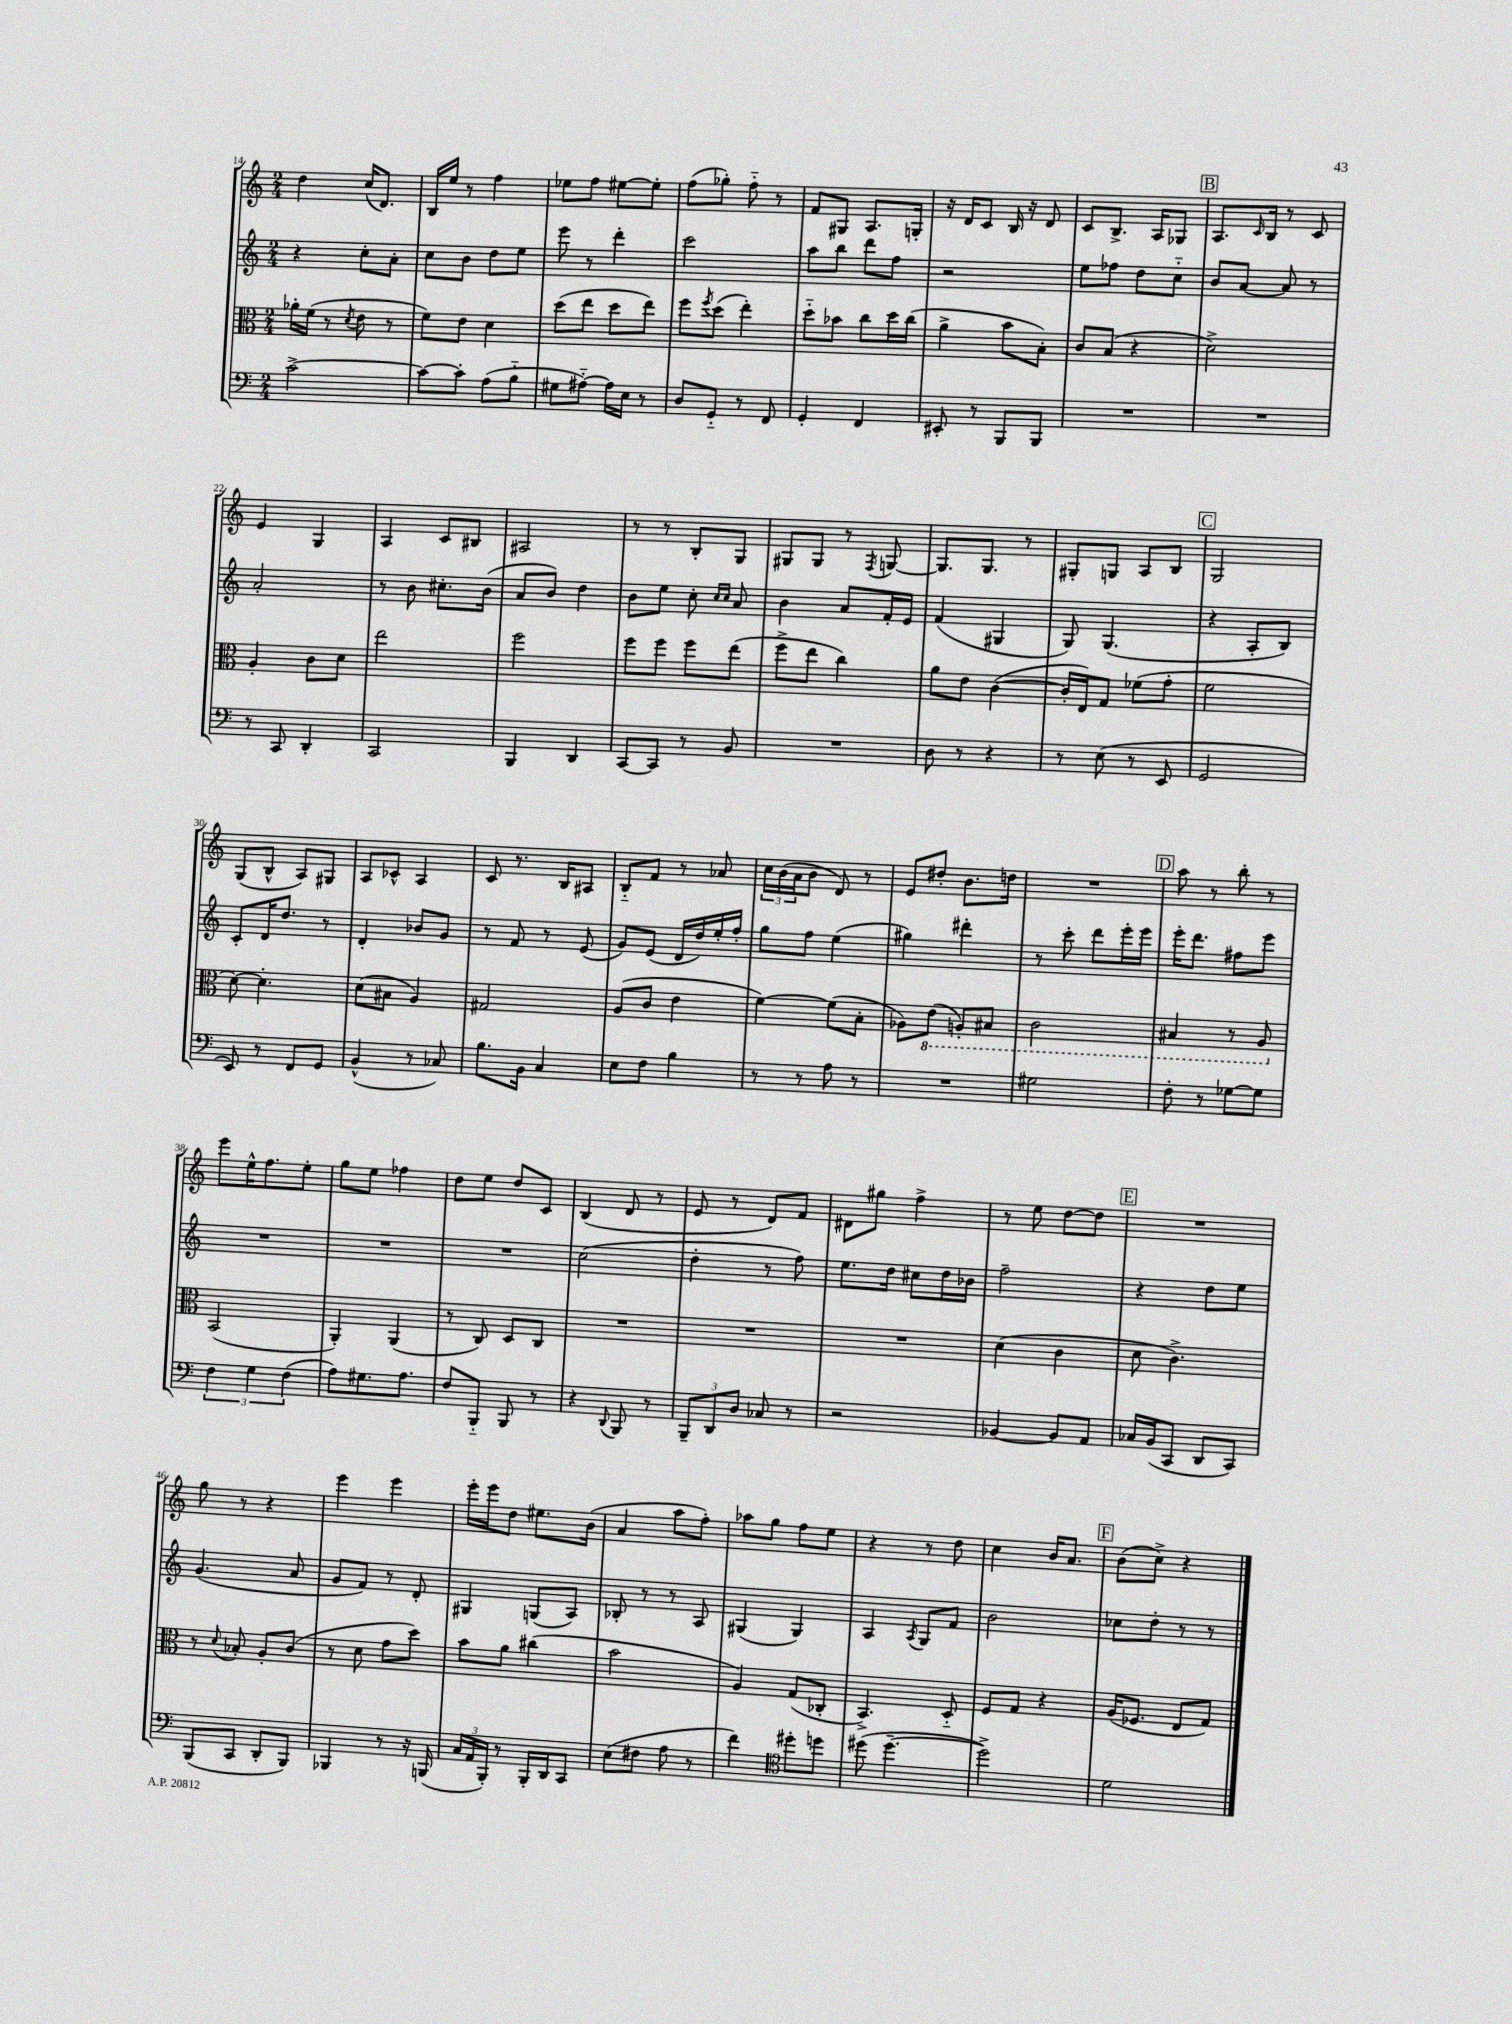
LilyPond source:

<<
\new StaffGroup <<
\new Staff = "s0" {
    \clef treble \key c \major \numericTimeSignature \time 2/4
    d''4 c''16( d'8.) |
    b16 e''16 r8 f''4 |
    ees''8 f''8 eis''8~ eis''8-. |
    f''8( ges''8-.) f''8-_ r8 |
    f'8 gis8 a8. g16-. |
    r16 d'16 c'8 b16 r16 d'8 |
    c'8 b8.-> a16 ges8 |
    \mark \markup { \box "B" } a8. \grace { c'16 } b16 r8 c'8 |
    e'4 g4 |
    a4 c'8 bis8 |
    ais2 |
    r8 r8 b8-. g8 |
    gis8 gis8 r8 \acciaccatura { f8 } g8~ |
    g8. g8. r8 |
    gis8-. g8 a8 b8 |
    \mark \markup { \box "C" } g2 |
    g8( b8-^ a8) gis8 |
    a8 ces'8-^ a4 |
    c'8 r8. b16 ais8 |
    b8-_ f'8 r8 aes'8 |
    \tuplet 3/2 { c''16 b'16( a'16 } b'8 d'8) r8 |
    e'8 dis''8-. b'8. d''16 |
    R2 |
    \mark \markup { \box "D" } a''8 r8 b''8-. r8 |
    e'''8 e''16-^ f''8. e''8-. |
    g''8 e''8 fes''4 |
    d''8 e''8 d''8 c'8 |
    b4( d'8 r8 |
    e'8 r8 d'8) f'8 |
    dis'8 gis''8 f''4-> |
    r8 e''8 d''8~ d''8 |
    \mark \markup { \box "E" } R2 |
    g''8 r8 r4 |
    e'''4 e'''4 |
    e'''16-. e'''16 d''8 eis''8. b'16( |
    a'4 a''8 f''8-.) |
    aes''8 g''8 f''8 e''8 |
    r4 r8 d''8 |
    c''4 b'16 a'8. |
    \mark \markup { \box "F" } b'8( c''8->) r4 \bar "|." |
}
\new Staff = "s1" {
    \clef treble \key c \major \numericTimeSignature \time 2/4
    r4 c''8-. a'8-. |
    c''8 b'8 d''8 e''8 |
    e'''8 r8 d'''4-. |
    c'''2 |
    a''8 b''8 d'''8 f''8 |
    r2 |
    e''8 fes''8 d''8 c''8-_ |
    \mark \markup { \box "B" } b'8 a'8~ a'8 r8 |
    a'2-. |
    r8 b'8 cis''8.-. b'16( |
    a'8 b'8) d''4 |
    b'8 e''8 c''8-. \grace { c''16 c''16 } a'8 |
    b'4 a'8 f'16-. e'16 |
    f'4( gis4 |
    g8) g4.( |
    \mark \markup { \box "C" } r4 a8-. b8) |
    c'8-. d'16 d''8. r8 |
    d'4-. bes'8 g'8 |
    r8 f'8 r8 e'8( |
    g'8) e'8( d'16 d''16) e''16-. f''16-. |
    g''8 f''8 e''4( |
    gis''4) dis'''4-. |
    r8 c'''8-. d'''8 e'''16-. e'''16 |
    \mark \markup { \box "D" } e'''16-. d'''8. fis''8 e'''8 |
    R2 |
    R2 |
    R2 |
    c''2( |
    d''4-. r8 f''8) |
    e''8. d''16 cis''8 d''16 bes'16 |
    f''2-- |
    \mark \markup { \box "E" } r4 d''8 e''8 |
    g'4.( a'8 |
    g'8 f'8) r8 d'8-. |
    gis4 g8( a8) |
    bes8-. r8 r8 a8 |
    gis4( gis4) |
    a4 \acciaccatura { a8 } g8 f'8 |
    b'2 |
    \mark \markup { \box "F" } ces''8 d''8-. r8 r8 \bar "|." |
}
\new Staff = "s2" {
    \clef alto \key c \major \numericTimeSignature \time 2/4
    aes'16-. f'16( r8 \acciaccatura { d'8 } e'8 r8 |
    f'8) e'8 d'4 |
    d''8( e''8 d''8 e''8) |
    f''8 \acciaccatura { f''8 } d''8( e''4-.) |
    d''8-_ bes'8 c''8 d''16 c''16( |
    a'4-> b'8 b8-.) |
    c'8 b8( r4 |
    \mark \markup { \box "B" } d'2->) |
    a4-. c'8 d'8 |
    e''2 |
    f''2 |
    f''8 f''8 f''8 e''8( |
    f''8-> e''8 c''4) |
    a'8 e'8 c'4~( |
    c'16-. e16) g8 fes'8( g'8-. |
    \mark \markup { \box "C" } f'2 |
    d'8~) d'4.-. |
    d'8( bis8 a4) |
    gis2 |
    a8( c'8 e'4 |
    f'4~) f'8( b8-. |
    aes8) \ottava #-1 e8( a,!8-.) bis,8 |
    c2 |
    \mark \markup { \box "D" } bis,4 r8 a,8 \ottava #0 |
    b,2( |
    a,4-.) a,4( |
    r8 c8) d8 c8 |
    R2 |
    R2 |
    R2 |
    d'4( c'4 |
    \mark \markup { \box "E" } d'8 c'4.->) |
    r8 \appoggiatura { d'8 } bes8-. a8-. c'8( |
    r8 d'8 g'8 d''8) |
    b'8 a'8 cis''4( |
    b'2 |
    a4) g8( ces8-. |
    b,4.->) d8-_ |
    f8 g8 r4 |
    \mark \markup { \box "F" } a16( fes8. e8 g8) \bar "|." |
}
\new Staff = "s3" {
    \clef bass \key c \major \numericTimeSignature \time 2/4
    c'2~-> |
    c'8~ c'8-. a8( b8-_ |
    gis8 ais8~-_) ais16 e16 r8 |
    d8 g,8-_ r8 f,8 |
    g,4-. f,4 |
    eis,8-. r8 b,,8 b,,8 |
    R2 |
    \mark \markup { \box "B" } R2 |
    r8 c,8 d,4-. |
    c,2 |
    b,,4 d,4 |
    c,8~ c,8 r8 b,8 |
    R2 |
    d8 r8 r4 |
    r8 e8( r8 e,8 |
    \mark \markup { \box "C" } g,2 |
    e,8) r8 f,8 g,8 |
    b,4-^( r8 ces8) |
    b8. b,16 c4 |
    e8 f8 b4 |
    r8 r8 a8 r8 |
    R2 |
    gis2 |
    \mark \markup { \box "D" } f8-. r8 ges8~ ges8 |
    \tuplet 3/2 { f4 g4 f4( } |
    a8) gis8. a8. |
    f8 b,,8-_ b,,8 r8 |
    r4 \appoggiatura { d,8 } b,,8 r8 |
    \tuplet 3/2 { b,,8-- d,8 d8 } ces8 r8 |
    r2 |
    bes,4~ bes,8 a,8 |
    \mark \markup { \box "E" } ces16 b,16( c,8 d,8 c,8) |
    b,,8( c,8 d,8-. b,,8) |
    bes,,4 r8 r16 b,,16( |
    \tuplet 3/2 { c16 a,16 b,,16-.) } r8 b,,16-. d,16 c,8 |
    e8( fis8 a8 r8 |
    f'4) \clef tenor dis''8-. d''8 |
    dis''8( dis''4.~-- |
    dis''2->) |
    \mark \markup { \box "F" } d'2 \bar "|." |
}
>>
>>
\layout { \context { \Score currentBarNumber = #14 } }
